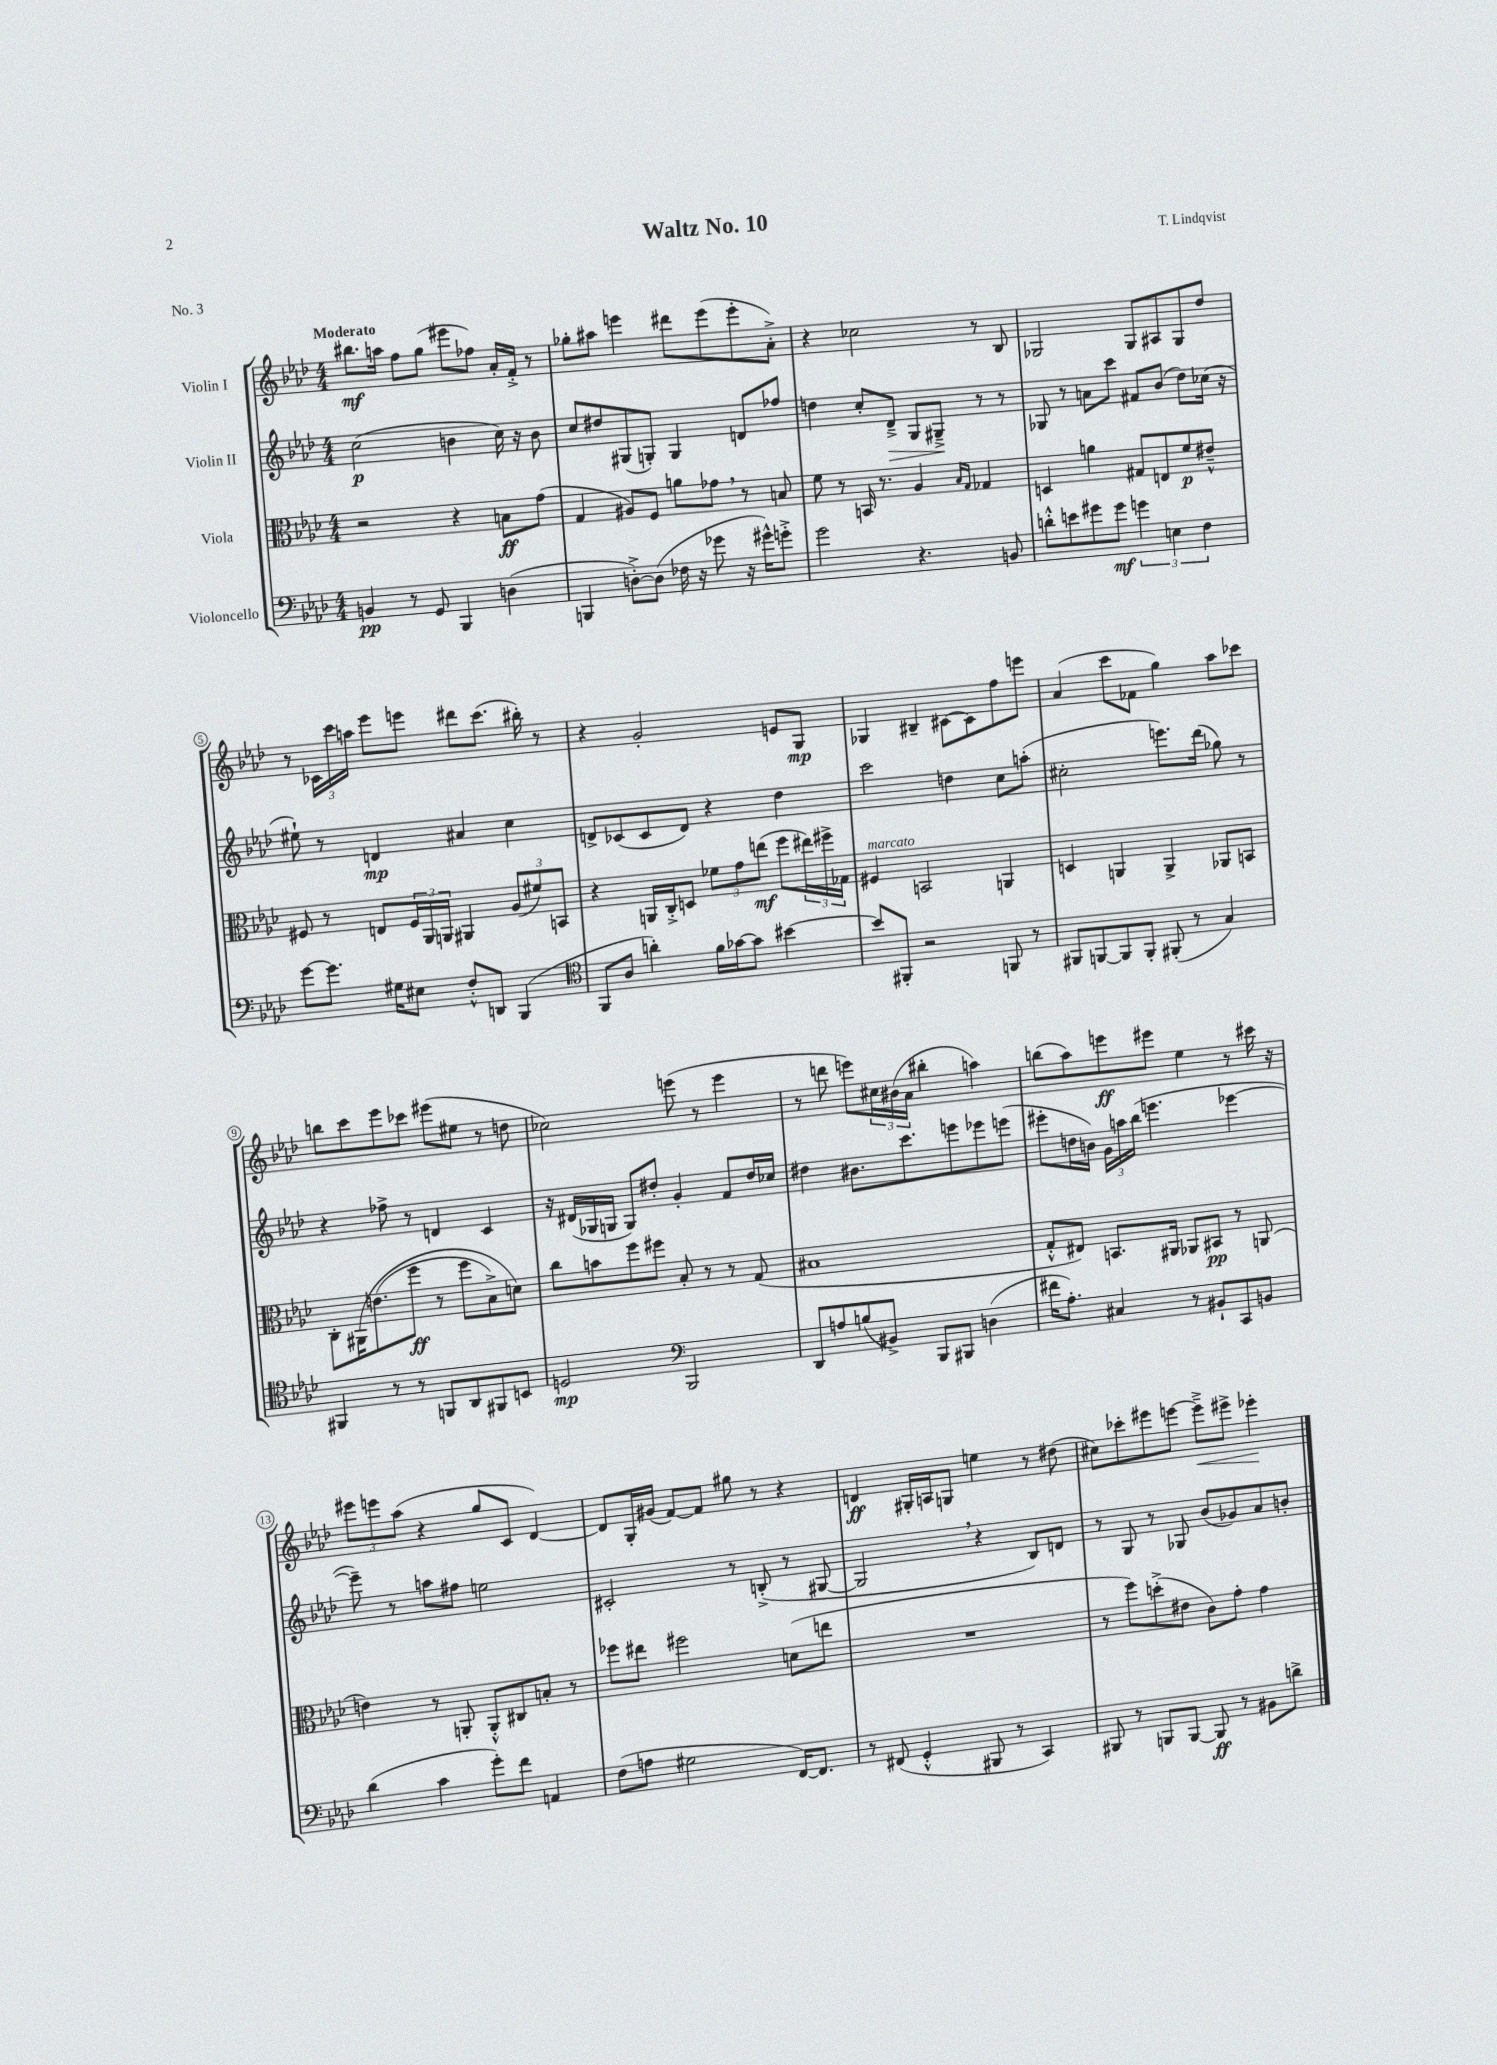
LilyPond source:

\header { title = "Waltz No. 10" composer = "T. Lindqvist" piece = "No. 3" }
<<
\new StaffGroup <<
\new Staff = "s0" \with { instrumentName = "Violin I" } {
    \clef treble \key aes \major \numericTimeSignature \time 4/4 \tempo "Moderato"
    bis''8.\mf a''16 f''8 g''8( eis'''8 fes''8) aes'16-. f'16-.-> r8 |
    ges''8-. ais''8 e'''4 dis'''8 e'''8( e'''8-. aes'8-.->) |
    r4 ces''2 r8 bes8 |
    ges2 ges8 ais8 ges8 des''8 |
    r8 \tuplet 3/2 { ces'16 c'''16 a''16 } ees'''8 e'''8 dis'''8 c'''8.( bis''16-.) r8 |
    r4 g'2-. e'8 g8\mp |
    ges4 bis4-- cis'8~ cis'8 f''8 e'''8 |
    aes'4( c'''8 fes'8 g''4) aes''8 ces'''8 |
    b''8 c'''8 ees'''8 ces'''8 eis'''8( eis''8 r8 d''8 |
    ces''2) e'''8( r8 e'''4 |
    r8 d'''8 e'''8) \tuplet 3/2 { cis''16 bis'16( aes'16 } bis''4-. a''4) |
    b''8( aes''8) e'''8\ff eis'''8 ees''4 r8 cis'''16 r16 |
    \tuplet 3/2 { eis'''8 e'''8 aes''8( } r4 g''8 c'8 des'4~) |
    des'8 g16-. gis'16( f'8~) f'8 gis''8 r8 r4 |
    d'4\ff gis16-. a16 g8 e''4 r8 dis''8( |
    cis''8) ces'''8-. eis'''8 e'''8~ e'''8--->\< eis'''8-> ees'''4-.\! \bar "|." |
}
\new Staff = "s1" \with { instrumentName = "Violin II" } {
    \clef treble \key aes \major \numericTimeSignature \time 4/4
    c''2\p( b'4 c''16) r16 b'8 |
    c''8 dis''8 gis8( g8-.) g4 d'8 fes''8 |
    d''4 c''8-. des'8--->\> g8 gis8--->\! r8 r8 |
    ges8 r8 a'8 c'''8 fis'8 bes'8( des''8) ces''16( r16 |
    eis''8-!) r8 d'4\mp ais'4 c''4 |
    d'8-> ces'8( ces'8 d'8) r4 des''4 |
    c'''2 d''4 c''8 a''8-.( |
    cis''2-. e'''8.) des'''16( ges''8) r8 |
    r4 fes''8-> r8 d'4 c'4 |
    r16 dis'16( ges16 g16 g8) dis''8-. g'4-. f'8 dis''16 ces''16 |
    dis''4 bis'8. c'''8. e'''8 ees'''8 e'''8( |
    eis'''8-. d''16 b'16) \tuplet 3/2 { g'16 a''16 bes''16( } e'''4. ees'''4~ |
    ees'''8--) r8 a''8 fis''8 e''2 |
    cis'2-. r8 b8-.->( r8 gis8~ |
    gis2 \breathe r4 bes8) d'8 |
    r8 g8 r8 ges8 bes'8( ges'8) aes'8 b'8-. \bar "|." |
}
\new Staff = "s2" \with { instrumentName = "Viola" } {
    \clef alto \key aes \major \numericTimeSignature \time 4/4
    r2 r4 b8\ff g'8( |
    g4 ais8) f8 a'8 ges'8 \breathe r8 b8 |
    f'8 r8 b,16 r8. aes4 \grace { bes16 g16 } ges4 |
    d4 a'4 gis8 e8 f'8\p eis'8---^ |
    fis8 r8 e8 \tuplet 3/2 { fis16 aes,16 a,16 } ais,4 \tuplet 3/2 { aes8( fis'8) b,8 } |
    r4 a,16 c16-.-> d8 \tuplet 3/2 { fes'8 g'8 e''8\mf( } f''8 \tuplet 3/2 { eis''16) fis''16-> ges16 } |
    fis4^\markup { \italic "marcato" } b,2 a,4 |
    d4 a,4 a,4-> aes,8 b,8 |
    c8-. ais,16\( e'8.( f''8\ff r8 f''8 bes8->) d'8\) |
    c''8 b'8 f''8 fis''8 bes8-. r8 r8 g8( |
    bis1 |
    g8-.-^ eis8) b,8. ais,16 aes,8 bis,8\pp r8 a,8( |
    e'4) r8 a,8-. a,8-.-^ cis8 b8-. r8 |
    fes''8 eis''8 fis''2 d'8( e''8 |
    R1 |
    r8 f''8) d''8-.->( eis'8 c'8) g'8-. g'4 \bar "|." |
}
\new Staff = "s3" \with { instrumentName = "Violoncello" } {
    \clef bass \key aes \major \numericTimeSignature \time 4/4
    b,4\pp r8 g,8 bes,,4 d4( |
    b,,4 d8~-.->) d8( fes16 r16 ges'8 r16 gis'16-^) g'8-.-> |
    g'2 r4. b,8 |
    d'8-.-^ e'8 gis'8 gis'8\mf \tuplet 3/2 { g'4 e4 f4 } |
    g'8~ g'8. gis16 eis8 f8-.-^ d,8 bes,,4( |
    \clef tenor f,8 aes8 a'4-.) f'16 ges'16~ ges'8 bis'4~ |
    bis'8 fis,8-. r2 f,8 r8 |
    fis,8 f,8~ f,8 f,8-. fis,8-.( r8 g4) |
    fis,4 r8 r8 f,8 aes,8 fis,8 b,8 |
    d2\mp \clef bass bes,,2 |
    des,8 a8 b8( bis,8->) bes,,8 bis,,8 d4( |
    fis'16 aes8.-.) cis4 r8 bis,8-! c,8 b,8 |
    des'4( c'4 g'8-.) f'8 a,4 |
    f8( a8 gis2 f,16~) f,8. |
    r8 fis,8( g,4-.-^ bis,,8 r8 c,4) |
    bis,,8 r8 b,,8 b,,8~ b,,8\ff r8 bis,8 d'8-> \bar "|." |
}
>>
>>
\layout { \context { \Score \override BarNumber.stencil = #(make-stencil-circler 0.1 0.3 ly:text-interface::print) } }
